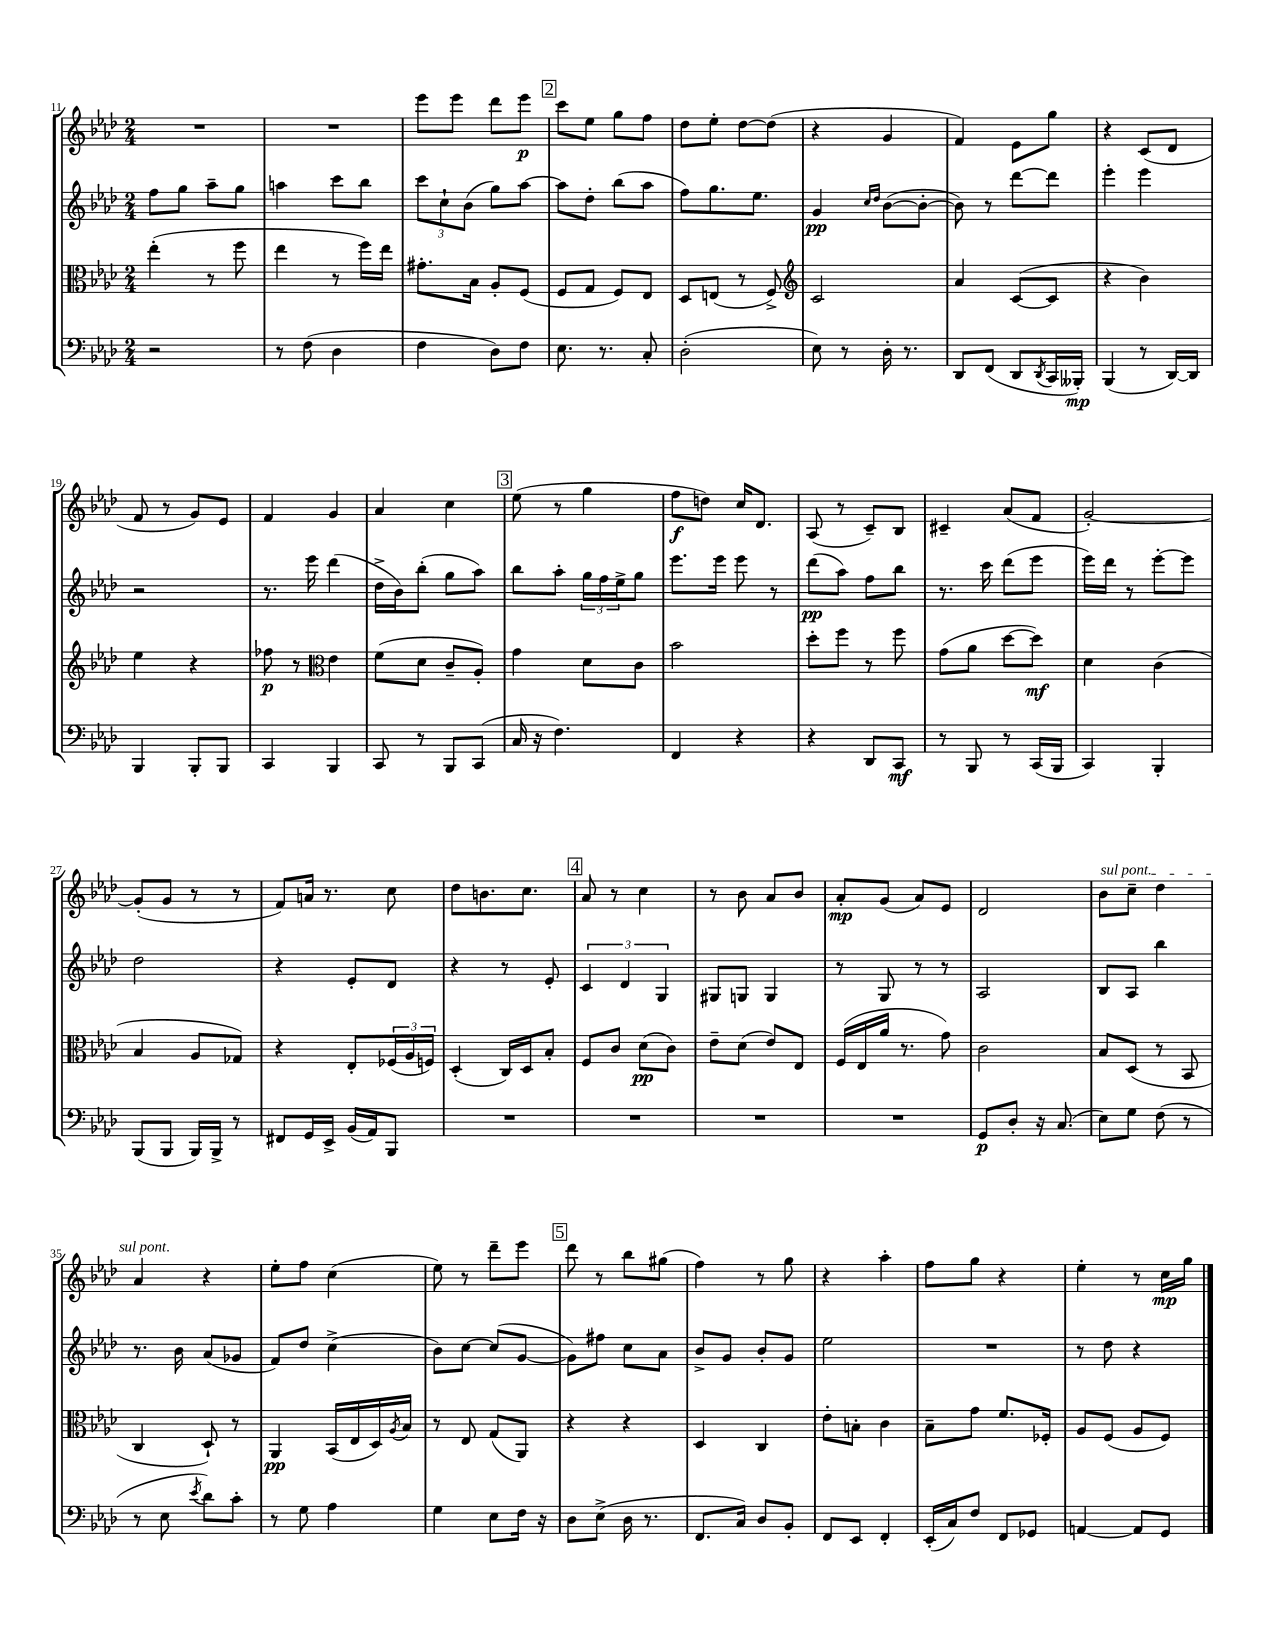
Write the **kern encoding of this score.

**kern	**dynam	**kern	**dynam	**kern	**dynam	**kern	**dynam
*part4	*part4	*part3	*part3	*part2	*part2	*part1	*part1
*staff4	*staff4	*staff3	*staff3	*staff2	*staff2	*staff1	*staff1
*clefF4	*	*clefC3	*	*clefG2	*	*clefG2	*
*k[b-e-a-d-]	*	*k[b-e-a-d-]	*	*k[b-e-a-d-]	*	*k[b-e-a-d-]	*
*M2/4	*	*M2/4	*	*M2/4	*	*M2/4	*
=11	=11	=11	=11	=11	=11	=11	=11
2r	.	(4ee-'\	.	8ff\L	.	2r	.
.	.	.	.	8gg\J	.	.	.
.	.	8r	.	8aa-~\L	.	.	.
.	.	8ff\	.	8gg\J	.	.	.
=12	=12	=12	=12	=12	=12	=12	=12
8r	.	4ee-\	.	4aan\	.	2r	.
(8F\	.	.	.	.	.	.	.
4D-\	.	8r	.	8ccc\L	.	.	.
.	.	16ff\LL)	.	8bb-\J	.	.	.
.	.	16ee-\JJ	.	.	.	.	.
=13	=13	=13	=13	=13	=13	=13	=13
4F\	.	8.g#X'\L	.	12ccc\L	.	8eee-\L	.
.	.	.	.	12cc`\	.	.	.
.	.	.	.	.	.	8eee-\J	.
.	.	.	.	(12b-\J	.	.	.
.	.	16B-\Jk	.	.	.	.	.
8D-\L)	.	8A-'/L	.	8gg\L)	.	8ddd-\L	.
8F\J	.	(8F/J	.	[8aa-\J	.	8eee-\J	p
!!LO:REH:place=s1:t=2
=14	=14	=14	=14	=14	=14	=14	=14
8.E-\	.	8F/L	.	8aa-\L]	.	8ccc\L	.
.	.	8G/J	.	8dd-'\J	.	8ee-\J	.
8.r	.	.	.	.	.	.	.
.	.	8F/L)	.	(8bb-\L	.	8gg\L	.
8C'/	.	8E-/J	.	8aa-\J	.	8ff\J	.
=15	=15	=15	=15	=15	=15	=15	=15
(2D-'\	.	8D-/L	.	8ff\L)	.	8dd-\L	.
.	.	(8En/J	.	8.gg\	.	8ee-'\J	.
.	.	8r	.	.	.	[8dd-\L	.
.	.	.	.	8.ee-\J	.	.	.
.	.	8F^/)	.	.	.	(8dd-\J]	.
=16	=16	=16	=16	=16	=16	=16	=16
*	*	*clefG2	*	*	*	*	*
8E-\)	.	2c/	.	4g/	pp	4r	.
8r	.	.	.	.	.	.	.
.	.	.	.	16qqcc/LL	.	.	.
.	.	.	.	16qqdd-/JJ	.	.	.
16D-'\	.	.	.	([8b-\L	.	4g/	.
8.r	.	.	.	.	.	.	.
.	.	.	.	8b-'\J_	.	.	.
=17	=17	=17	=17	=17	=17	=17	=17
8DD-/L	.	4a-/	.	8b-\])	.	4f/)	.
(8FF/J	.	.	.	8r	.	.	.
8DD-/L	.	([8c/L	.	[8ddd-\L	.	8e-\L	.
8qDD-/	.	.	.	.	.	.	.
16CC/L	.	8c/J]	.	8ddd-\J]	.	8gg\J	.
16BBB--X'/JJ)	mp	.	.	.	.	.	.
=18	=18	=18	=18	=18	=18	=18	=18
(4BBB-/	.	4r	.	4eee-'\	.	4r	.
8r	.	4b-\)	.	4eee-\	.	(8c/L	.
[16DD-/LL)	.	.	.	.	.	8d-/J	.
16DD-/JJ]	.	.	.	.	.	.	.
!!LO:LB:g=z
=19	=19	=19	=19	=19	=19	=19	=19
4BBB-/	.	4ee-\	.	2r	.	8f/	.
.	.	.	.	.	.	8r	.
8BBB-'/L	.	4r	.	.	.	8g/L)	.
8BBB-/J	.	.	.	.	.	8e-/J	.
=20	=20	=20	=20	=20	=20	=20	=20
4CC/	.	8ff-X\	p	8.r	.	4f/	.
.	.	8r	.	.	.	.	.
.	.	.	.	16eee-\	.	.	.
*	*	*clefC3	*	*	*	*	*
4BBB-/	.	4e-\	.	(4ddd-\	.	4g/	.
=21	=21	=21	=21	=21	=21	=21	=21
8CC/	.	(8f\L	.	16dd-^\LL	.	4a-/	.
.	.	.	.	16b-\J)	.	.	.
8r	.	8d-\J	.	(8bb-'\J	.	.	.
8BBB-/L	.	8c~/L	.	8gg\L	.	4cc\	.
(8CC/J	.	8A-'/J)	.	8aa-\J)	.	.	.
!!LO:REH:place=s1:t=3
=22	=22	=22	=22	=22	=22	=22	=22
16C/	.	4g\	.	8bb-\L	.	(8ee-\	.
16r	.	.	.	.	.	.	.
4.F\)	.	.	.	8aa-'\J	.	8r	.
.	.	8d-\L	.	24gg\LL	.	4gg\	.
.	.	.	.	24ff\	.	.	.
.	.	.	.	24ee-^\J	.	.	.
.	.	8c\J	.	8gg\J	.	.	.
=23	=23	=23	=23	=23	=23	=23	=23
4FF/	.	2b-\	.	8.eee-\L	.	8ff\L	f
.	.	.	.	.	.	8ddn\J)	.
.	.	.	.	16eee-\Jk	.	.	.
4r	.	.	.	8eee-\	.	16cc/KL	.
.	.	.	.	.	.	8.d-/J	.
.	.	.	.	8r	.	.	.
=24	=24	=24	=24	=24	=24	=24	=24
4r	.	8dd-'\L	.	(8ddd-\L	pp	(8A-/	.
.	.	8ff\J	.	8aa-\J)	.	8r	.
8DD-/L	.	8r	.	8ff\L	.	8c~/L)	.
8CC/J	mf	8ff\	.	8bb-\J	.	8B-/J	.
=25	=25	=25	=25	=25	=25	=25	=25
8r	.	(8g\L	.	8.r	.	4c#X~/	.
8BBB-/	.	8a-\J	.	.	.	.	.
.	.	.	.	16ccc\	.	.	.
8r	.	[8dd-\L	.	(8ddd-\L	.	(8a-/L	.
(16CC/LL	.	8dd-\J])	mf	8eee-\J	.	8f/J	.
16BBB-/JJ	.	.	.	.	.	.	.
=26	=26	=26	=26	=26	=26	=26	=26
4CC/)	.	4d-\	.	16eee-\LL)	.	[2g'/)	.
.	.	.	.	16ddd-\JJ	.	.	.
.	.	.	.	8r	.	.	.
4BBB-'/	.	(4c\	.	[8eee-'\L	.	.	.
.	.	.	.	8eee-\J]	.	.	.
!!LO:LB:g=z
=27	=27	=27	=27	=27	=27	=27	=27
(8BBB-/L	.	4B-/	.	2dd-\	.	(8g'/L]	.
8BBB-/J	.	.	.	.	.	8g/J	.
16BBB-/LL)	.	8A-/L	.	.	.	8r	.
16BBB-^/JJ	.	.	.	.	.	.	.
8r	.	8G-X/J)	.	.	.	8r	.
=28	=28	=28	=28	=28	=28	=28	=28
8FF#X/L	.	4r	.	4r	.	8f/L)	.
16GG/L	.	.	.	.	.	16an/Jk	.
16EE-^/JJ	.	.	.	.	.	8.r	.
(16BB-/LL	.	8E-'/L	.	8e-'/L	.	.	.
16AA-/J)	.	.	.	.	.	.	.
8BBB-/J	.	(24F-X/L	.	8d-/J	.	8cc\	.
.	.	24A-/	.	.	.	.	.
.	.	24Fn/JJ)	.	.	.	.	.
=29	=29	=29	=29	=29	=29	=29	=29
2r	.	(4D-'/	.	4r	.	8dd-\L	.
.	.	.	.	.	.	8.bn\	.
.	.	16C/LL)	.	8r	.	.	.
.	.	16D-/J	.	.	.	8.cc\J	.
.	.	8B-'/J	.	8e-'/	.	.	.
!!LO:REH:place=s1:t=4
=30	=30	=30	=30	=30	=30	=30	=30
2r	.	8F/L	.	6c/	.	8a-/	.
.	.	8c/J	.	.	.	8r	.
.	.	.	.	6d-/	.	.	.
.	.	(8d-\L	pp	.	.	4cc\	.
.	.	.	.	6G/	.	.	.
.	.	8c\J)	.	.	.	.	.
=31	=31	=31	=31	=31	=31	=31	=31
2r	.	8e-~\L	.	8G#X/L	.	8r	.
.	.	(8d-\J	.	8Gn/J	.	8b-\	.
.	.	8e-/L)	.	4G/	.	8a-/L	.
.	.	8E-/J	.	.	.	8b-/J	.
=32	=32	=32	=32	=32	=32	=32	=32
2r	.	(16F/LL	.	8r	.	8a-'/L	mp
.	.	16E-/	.	.	.	.	.
.	.	16a-/JJ	.	8G/	.	(8g/J	.
.	.	8.r	.	.	.	.	.
.	.	.	.	8r	.	8a-/L)	.
.	.	8g\)	.	8r	.	8e-/J	.
=33	=33	=33	=33	=33	=33	=33	=33
8GG/L	p	2c\	.	2A-/	.	2d-/	.
8D-'/J	.	.	.	.	.	.	.
16r	.	.	.	.	.	.	.
(8.C/	.	.	.	.	.	.	.
=34	=34	=34	=34	=34	=34	=34	=34
!	!	!	!	!	!	!LO:TX:a:i:t=sul pont.	!
8E-\L)	.	8B-/L	.	8B-/L	.	8b-\L	.
8G\J	.	(8D-/J	.	8A-/J	.	8cc~\J	.
(8F\	.	8r	.	4bb-\	.	4dd-\	.
8r	.	8BB-/	.	.	.	.	.
!!LO:LB:g=z
=35	=35	=35	=35	=35	=35	=35	=35
8r	.	4C/	.	8.r	.	4a-/	.
8E-\	.	.	.	.	.	.	.
.	.	.	.	16b-\	.	.	.
8qe-/	.	.	.	.	.	.	.
8d-\L)	.	8D-`/)	.	(8a-/L	.	4r	.
8c'\J	.	8r	.	8g-X/J	.	.	.
=36	=36	=36	=36	=36	=36	=36	=36
8r	.	4AA-/	pp	8f/L)	.	8ee-'\L	.
8G\	.	.	.	8dd-/J	.	8ff\J	.
4A-\	.	(16BB-/LL	.	(4cc^\	.	(4cc\	.
.	.	16E-/	.	.	.	.	.
.	.	16D-/)	.	.	.	.	.
.	.	8qA-/	.	.	.	.	.
.	.	16B-/JJ	.	.	.	.	.
=37	=37	=37	=37	=37	=37	=37	=37
4G\	.	8r	.	8b-\L)	.	8ee-\)	.
.	.	8E-/	.	[8cc\J	.	8r	.
8E-\L	.	(8G/L	.	(8cc/L]	.	8ddd-~\L	.
16F\Jk	.	8AA-/J)	.	[8g/J	.	8eee-\J	.
16r	.	.	.	.	.	.	.
!!LO:REH:place=s1:t=5
=38	=38	=38	=38	=38	=38	=38	=38
8D-\L	.	4r	.	8g\L])	.	8ddd-\	.
(8E-^\J	.	.	.	8ff#X\J	.	8r	.
16D-\	.	4r	.	8cc\L	.	8bb-\L	.
8.r	.	.	.	.	.	.	.
.	.	.	.	8a-\J	.	(8gg#X\J	.
=39	=39	=39	=39	=39	=39	=39	=39
8.FF/L	.	4D-/	.	8b-^/L	.	4ff\)	.
.	.	.	.	8g/J	.	.	.
16C/Jk)	.	.	.	.	.	.	.
8D-/L	.	4C/	.	8b-'/L	.	8r	.
8BB-'/J	.	.	.	8g/J	.	8gg\	.
=40	=40	=40	=40	=40	=40	=40	=40
8FF/L	.	8e-'\L	.	2ee-\	.	4r	.
8EE-/J	.	8Bn'\J	.	.	.	.	.
4FF'/	.	4c\	.	.	.	4aa-'\	.
=41	=41	=41	=41	=41	=41	=41	=41
(16EE-'/LL	.	8B-~\L	.	2r	.	8ff\L	.
16C/J)	.	.	.	.	.	.	.
8F/J	.	8g\J	.	.	.	8gg\J	.
8FF/L	.	8.f/L	.	.	.	4r	.
8GG-X/J	.	.	.	.	.	.	.
.	.	16F-X'/Jk	.	.	.	.	.
=42	=42	=42	=42	=42	=42	=42	=42
[4AAn/	.	8A-/L	.	8r	.	4ee-'\	.
.	.	(8F/J	.	8dd-\	.	.	.
8AA/L]	.	8A-/L	.	4r	.	8r	.
8GG/J	.	8F/J)	.	.	.	16cc\LL	mp
.	.	.	.	.	.	16gg\JJ	.
==	==	==	==	==	==	==	==
*-	*-	*-	*-	*-	*-	*-	*-
